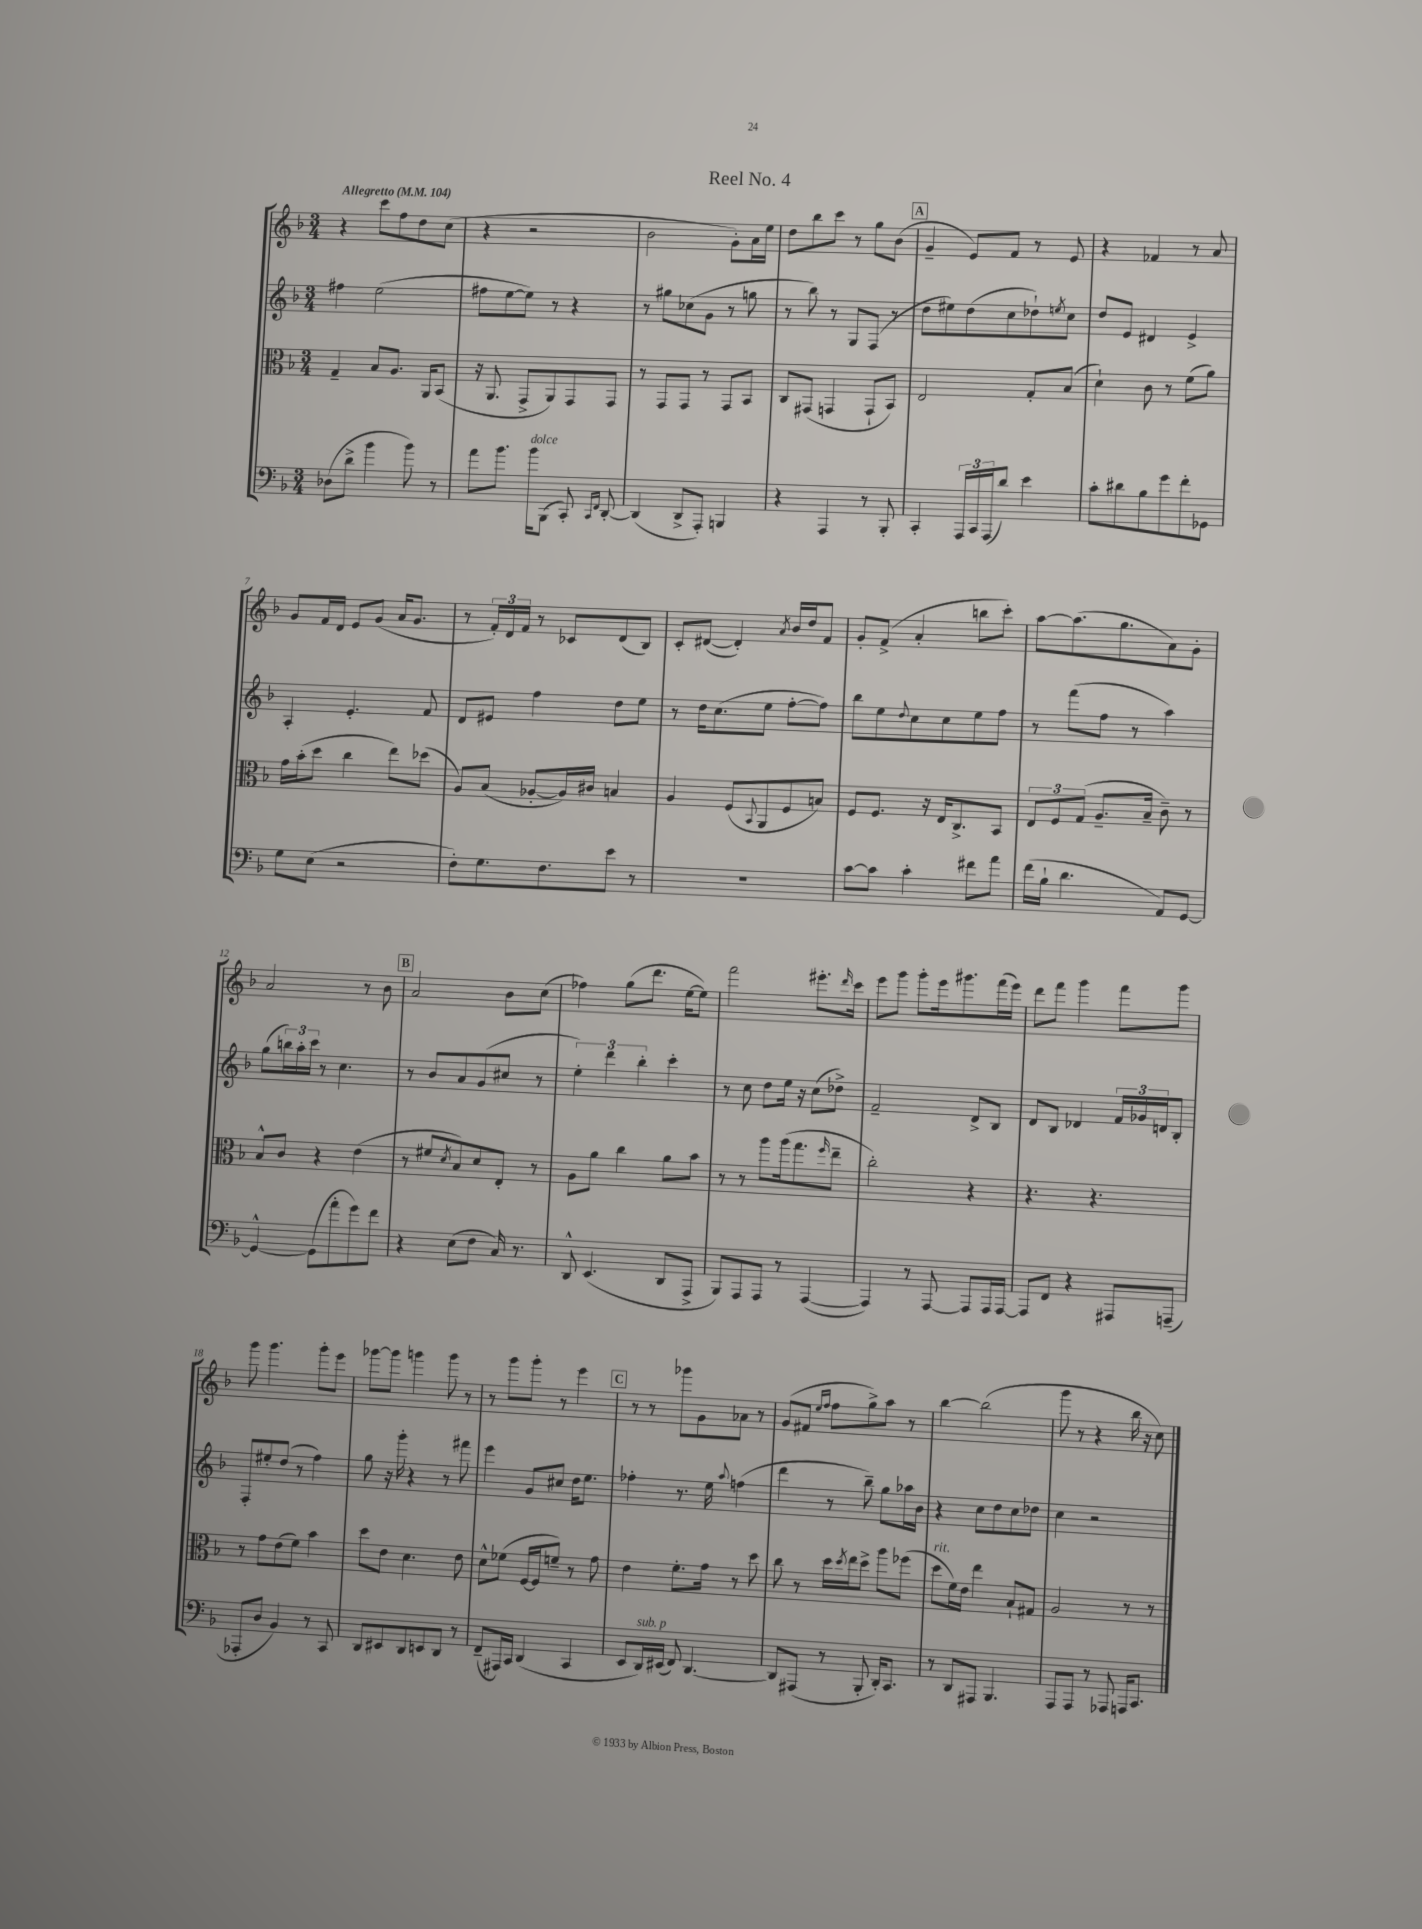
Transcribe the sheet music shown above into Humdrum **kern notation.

**kern	**kern	**kern	**kern
*part4	*part3	*part2	*part1
*staff4	*staff3	*staff2	*staff1
*clefF4	*clefC3	*clefG2	*clefG2
*k[b-]	*k[b-]	*k[b-]	*k[b-]
*M3/4	*M3/4	*M3/4	*M3/4
*MM104	*MM104	*MM104	*MM104
=1	=1	=1	=1
!	!	!	!LO:TX:a:B:t=Allegretto
(8D-X\L	4G~/	4ff#X\	4r
8d^\J	.	.	.
4b-\	8B-/L	(2ee\	8ccc\L
.	8.A/J	.	8ff\
8b-\)	.	.	8dd\
.	16AA/KL	.	.
8r	(8BB-/J	.	(8cc\J
=2	=2	=2	=2
8a\L	16r	8ff#X\L	4r
.	8.AA/	.	.
8.b-\J	.	[8ee\	.
.	8GG^/L	8ee\J])	2r
!LO:TX:a:i:t=dolce	!	!	!
16b-\KL	.	.	.
(8BBB-\J	8AA/)	8r	.
8CC'/)	8GG/	4r	.
16qqCC/LL	.	.	.
16qqFF/JJ	.	.	.
[8DD'/	8GG/J	.	.
=3	=3	=3	=3
(4DD/]	8r	8r	2b-\
.	8GG/L	8gg#X\L	.
8DD^/L	8GG/J	(8cc-X\	.
8AAA'/J)	8r	8g\J	.
4BBBn/	8GG/L	8r	8g'\L)
.	8BB-/J	8ggn\	16a\L
.	.	.	16ee\JJ
=4	=4	=4	=4
4r	8C/L	8r	8dd\L
.	(8GG#X/J	8bb-\)	8bb-\
4AAA/	4GGn/	8r	8ccc\J
.	.	8G/L	8r
8r	8GG`/L	(8F/J	8gg\L
8BBB-'/	8BB-/J)	8r	(8b-\J
!!LO:REH:place=s1:t=A
=5	=5	=5	=5
4CC'/	2E/	8dd\L	4g~/
.	.	8ee#X\)	.
24AAA/LL	.	(8dd\	8e/L)
24CC/	.	.	.
(24AAA/J	.	.	.
8d/J)	.	8cc\	8f/J
4e\	8G'/L	8dd-X`\)	8r
.	.	8qeen/	.
.	(8B-/J	8cc\J	8e/
=6	=6	=6	=6
8c'\L	4d`\)	8dd/L	4r
8d#X\	.	8e/J	.
8B-\	8c\	4d#X/	4f-X/
8g\	8r	.	.
8f'\	(8f\L	4e^/	8r
8GG-X\J	8a\J)	.	8a/
!!LO:LB:g=z
=7	=7	=7	=7
8G\L	16g\LL	4A'/	8g/L
.	(16b-'\J	.	.
(8E\J	8dd\J	.	16f/L
.	.	.	16d/JJ
2r	4cc\	4.e'/	8e/L
.	.	.	(8g/J
.	8ee\L)	.	16a/KL
.	.	.	8.g/J
.	(8dd-X\J	8f/	.
=8	=8	=8	=8
8F'\L)	8A/L)	8d/L	8r
8.G\	(8B-/J	8e#X/J	24f'/LL)
.	.	.	24d/
.	.	.	24f/JJ
.	[8A-X'/L	4ff\	8r
8.F\	.	.	.
.	16A-/L])	.	8c-X/L
.	16c#X/JJ	.	.
8e\J	4Bn/	8dd\L	(8d/
8r	.	8ee\J	8B-/J)
=9	=9	=9	=9
2.r	4A/	8r	8c'/L
.	.	16dd\KL	([8d#X/J
.	.	(8.cc\	.
.	(8F/L	.	4d#'/])
.	8qqBB-/	.	.
.	8AA/	8ee\J	.
.	.	.	8qa/
.	8F/	[8ff'\L	16b-/LL
.	.	.	16dd/J
.	8Bn/J)	8ff\J])	8f/J
=10	=10	=10	=10
[8c\L	8F/L	8bb-\L	8g'/L
8c\J]	8.F/J	8ee\	(8f^/J
.	.	8qqdd/	.
4c'\	.	8cc\	4a'/
.	16r	.	.
.	16E/KL	8cc\	.
.	8.C^/	.	.
8f#X\L	.	8ee\	8bbn\L
8a\J	8BB-/J	8ff\J	8ccc'\J)
=11	=11	=11	=11
(16f\LL	12E/L	8r	[8aa\L
16B-`\JJ	.	.	.
.	12F/	.	.
4.d\	.	(8fff\L	(8.aa\]
.	(12G/J	.	.
.	8.A~/L	8ff\J	.
.	.	.	8.gg\
.	.	8r	.
.	16B-~/Jk	.	.
8AA/L)	8c~\)	4aa\)	8a\)
[8GG/J	8r	.	8g'\J
!!LO:LB:g=z
=12	=12	=12	=12
4GG^^/_	8B-^^/L	(8gg\L	2a/
.	8c/J	24bbn\L)	.
.	.	24aa'\	.
.	.	24ccc\JJ	.
(8GG\L]	4r	8r	.
8a'\	.	4.cc\	.
8g\)	(4e\	.	8r
8f\J	.	.	8b-\
!!LO:REH:place=s1:t=B
=13	=13	=13	=13
4r	8r	8r	2a/
.	8f#X/L	8b-/L	.
.	8qd/	.	.
(8E\L	8B-/)	8a/	.
8F\J	8d/	(8g/	.
16C/)	8E'/J	8cc#X/J	8b-\L
8.r	.	.	.
.	8r	8r	(8cc\J
=14	=14	=14	=14
8DD^^/	8A\L	6ee'\)	4ff-X\)
(4.EE/	8a\J	.	.
.	.	6ddd\	.
.	4cc\	.	(8gg\L
.	.	6bb-'\	.
.	.	.	8.ddd\J
8DD/L	8a\L	4ccc'\	.
.	.	.	[16ee\KL
8AAA^/J	8b-\J	.	8ee\J])
=15	=15	=15	=15
8BBB-/L)	8r	8r	2fff\
8AAA/	8r	8cc\	.
8AAA/J	8aa\L	8dd\L	.
8r	(16aa\k	16ee\Jk	.
.	8.gg\	16r	.
([4AAA/	.	(8cc\L	8.eee#X'\L
.	16qqff/	.	.
.	8ee~\J	8dd-X^\J)	.
.	.	.	16qqddd/
.	.	.	16ccc\Jk
=16	=16	=16	=16
4AAA/])	2cc'\)	2f~/	8eee\L
.	.	.	8ggg\J
8r	.	.	8ggg'\L
[8AAA/	.	.	16eee\k
.	.	.	8.ggg#X\
8AAA/L]	4r	8d^/L	.
16AAA/L	.	8B-/J	(16fff\L
[16AAA/JJ	.	.	16eee\JJ)
=17	=17	=17	=17
8AAA/L]	4.r	8d/L	8ddd\L
8FF/J	.	8B-/J	8fff\J
4r	.	4d-X/	4ggg\
.	4.r	.	.
8AAA#X/L	.	24f/LL	8fff\L
.	.	24g-X/	.
.	.	24dn/J	.
(8AAAn~/J	.	8B-'/J	8ggg\J
!!LO:LB:g=z
=18	=18	=18	=18
8AAA-X'/L	8r	8F'/L	8ggg\
8D/J	8g\L	8ee#X'/	4.ggg\
4BB-/)	(8e\	(8dd/J	.
.	8f\J)	8r	.
8r	4b-\	4ff\)	8ggg'\L
8CC/	.	.	8eee\J
=19	=19	=19	=19
8DD/L	8dd\L	8gg\	[8ggg-X\L
8EE#X/	8e\J	16r	8ggg-\J]
.	.	16ggg'\	.
8DD/	4.d\	4r	4gggn\
8EEn/	.	.	.
8DD/J	.	8r	8ggg\
8r	8e\	8fff#X\	8r
=20	=20	=20	=20
(8FF~/L	8d^^\L	4eee\	8r
16AAA#X/L)	(8f-X\J	.	8ggg\L
16CC/JJ	.	.	.
(4DD/	[16F/LL	8g/L	8ggg'\J
.	16F/J]	.	.
.	8fn~/J)	8cc#X/J	8r
4CC/	8r	16dd\KL	4eee\
.	.	8.ee\J	.
.	8g\	.	.
!!LO:REH:place=s1:t=C
=21	=21	=21	=21
8EE/L	4e\	4ff-X'\	8r
!LO:TX:a:i:t=sub. p	!	!	!
16DD/L)	.	.	8r
(16EE#X/JJ	.	.	.
8FF/)	8.f'\L	8.r	8ggg-X\L
[4.DD/	.	.	8g\
.	16g\Jk	16ee\	.
.	.	8qqaa/	.
.	8r	(4ffn\	8a-X\J
.	8dd\	.	8r
=22	=22	=22	=22
8DD/L]	8cc\	4ddd\	(8g/L
(8AAA#X/J	8r	.	8f#X/J
.	.	.	16qqee/LL
.	.	.	16qqff/JJ
8r	16dd\LL	8r	8ff\L
.	8qdd/	.	.
.	16ee\J	.	.
8BBB-'/	8dd^\J	8bb-~\)	8gg^\)
16DD'/KL)	8aa\L	8gg\L	8aa\J
8.CC/J	.	.	.
.	(8ff-X\J	16aa-X\L	8r
.	.	16b-\JJ	.
=23	=23	=23	=23
!	!LO:TX:a:i:t=rit.	!	!
8r	8dd\L	4r	[4bb-\
8DD/L	16f\L)	.	.
.	16e\JJ	.	.
8AAA#X/J	4ee\	8cc\L	(2bb-\]
4.BBB-/	.	8dd\	.
.	8B-`/L	8cc\	.
.	8G#X/J	8dd-X\J	.
=24	=24	=24	=24
8AAA/L	2A/	4cc\	8ggg\
8AAA/J	.	.	8r
8r	.	2r	4r
8AAA-X/	.	.	.
16AAAn/KL	8r	.	16bb-\
8.CC/J	.	.	16r
.	8r	.	8cc\)
==	==	==	==
*-	*-	*-	*-
